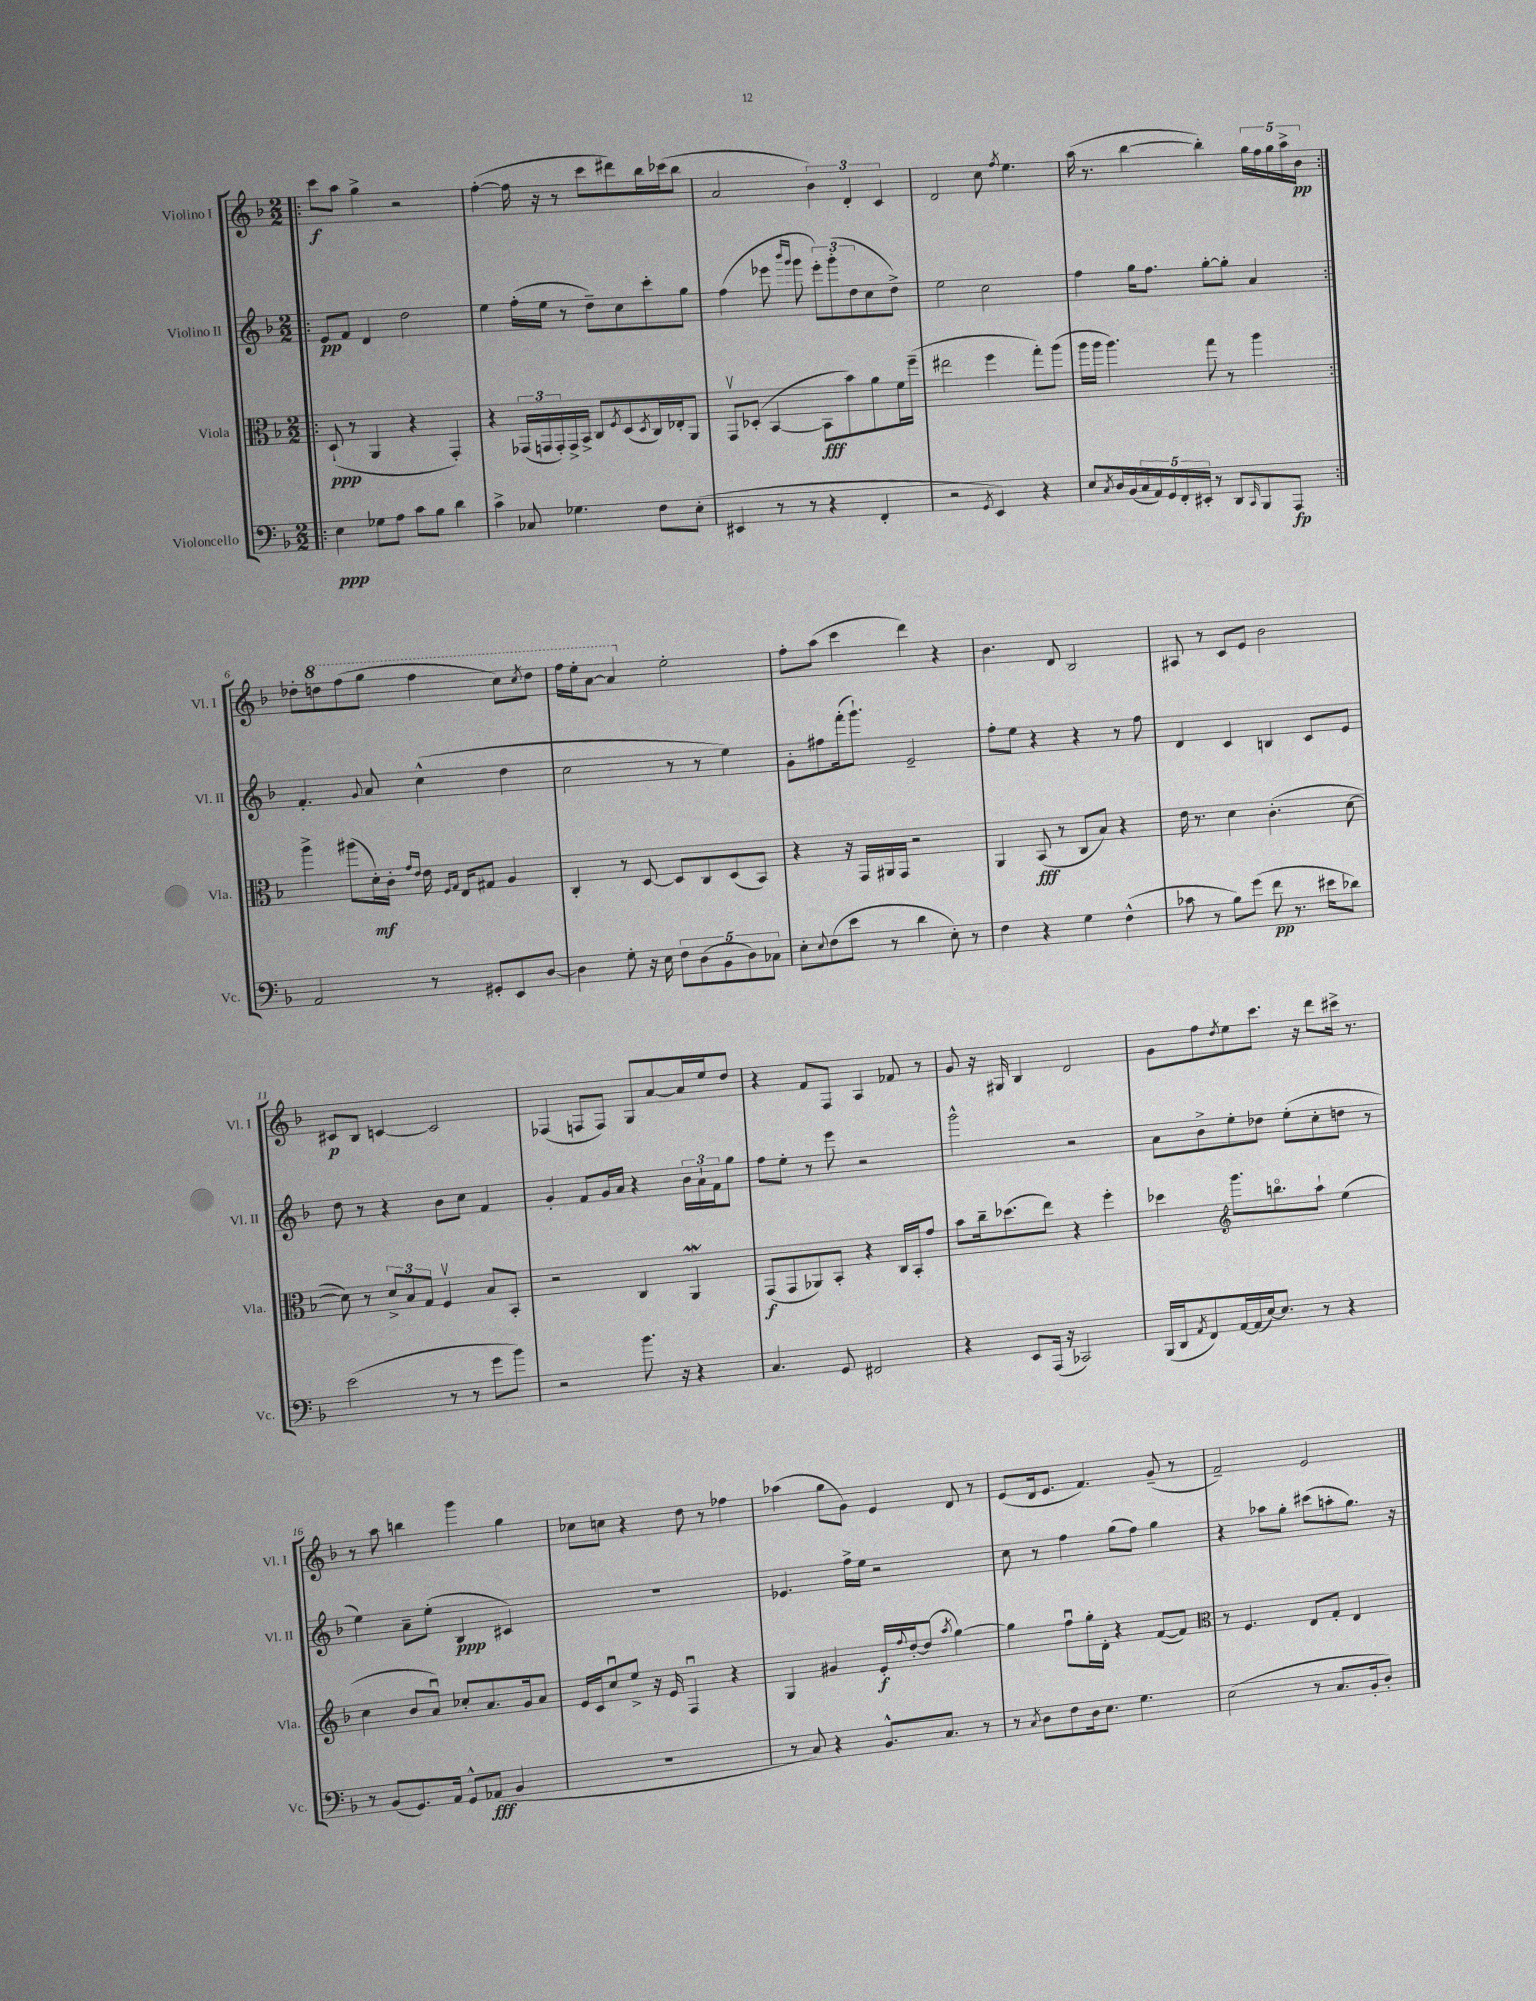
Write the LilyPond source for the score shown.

<<
\new StaffGroup <<
\new Staff = "s0" \with { instrumentName = "Violino I" shortInstrumentName = "Vl. I" } {
    \clef treble \key f \major \numericTimeSignature \time 2/2
    \repeat volta 2 { \bar ".|:" c'''8\f a''8 g''4-> r2 |
    f''4~-.( f''16 r16 r8 c'''8 dis'''8) bes''16 ces'''16( bes''8 |
    a'2 \tuplet 3/2 { bes'4) d'4-. c'4 } |
    d'2 c''8 \acciaccatura { f''8 } e''4. |
    a''16( r8. bes''4~ bes''4-.) \tuplet 5/4 { g''16 f''16 g''16 a''16-> bes'16\pp } | }
    des''8-. \ottava #1 d'''!8 f'''8( g'''8 f'''4 c'''8) \acciaccatura { c'''8 } d'''8 |
    f'''16 e'''16-. a''8~ a''4 \ottava #0 e''2-. |
    f''8-. a''8( c'''4 d'''4) r4 |
    bes'4. d'8 bes2 |
    ais8 r8 c'8 e'8 bes'2 |
    cis'8\p bes8 c'4~ c'2 |
    fes4( f8 f8) g8 a'8~ a'16 e''16 d''8 |
    r4 f'8 f8 a4 fes'8 r8 |
    g'8 r16 gis16 bes4 d'2 |
    g'8 f''8 \acciaccatura { d''8 } e''8 c'''8. r16 d'''8 cis'''16-> r8. |
    r8 a''8 b''4 g'''4 g''4 |
    ces''8 c''8 r4 d''8 r8 fes''4 |
    aes''4( g''8 g'8) e'4 d'8 r8 |
    e'8( d'16 e'8. f'4.) g'8--( r8 |
    f'2--) e'2 \bar "|." |
}
\new Staff = "s1" \with { instrumentName = "Violino II" shortInstrumentName = "Vl. II" } {
    \clef treble \key f \major \numericTimeSignature \time 2/2
    \repeat volta 2 { \bar ".|:" e'8\pp f'8 d'4 d''2 |
    e''4 f''16-.( e''16 r8 d''8--) c''8 c'''8-. g''8 |
    f''4( ees'''8 \grace { bes'''16 g'''16 } g'''8 \tuplet 3/2 { ees'''8-.) g'''8-.( d''8 } c''8 d''8->) |
    e''2 c''2 |
    f''4 g''16 f''8. g''8~-. g''8-. a'4 | }
    f'4.-. \appoggiatura { g'8 } a'8 c''4-^( d''4 |
    c''2 r8 r8 e''4) |
    g'8-. fis''8 f'''16-.( g'''8.-!) e'2-- |
    f''8-. e''8 r4 r4 r8 f''8 |
    d'4 c'4 b4 c'8 e'8 |
    d''8 r8 r4 bes'8 c''8 f'4 |
    g'4-. f'8 g'16 a'16 r4 \tuplet 3/2 { bes'16 a'16-! f'16 } g''8 |
    f''8 e''8-. r8 e'''8 r2 |
    g'''2-^ r2 |
    a'8 bes'8-> e''8-. des''8 e''8-.( c''8-. d''8 r8 |
    e''4) a'8-- e''8-.( bes4\ppp cis'4) |
    R1 |
    ees'4. f''16-> e''16 r2 |
    c''8 r8 f''4 g''8( f''8) g''4 |
    r4 aes''8 g''8-. cis'''8( a''8-. g''8.) r16 \bar "|." |
}
\new Staff = "s2" \with { instrumentName = "Viola" shortInstrumentName = "Vla." } {
    \clef alto \key f \major \numericTimeSignature \time 2/2
    \repeat volta 2 { \bar ".|:" d8-!\ppp( r8 a,4 r4 g,4-.) |
    r4 \tuplet 3/2 { ges,16( g,16 g,16-.) } g,16-> bes,16-> c8 \acciaccatura { f8 } d8( \acciaccatura { d8 } c16) ees16-. a,8 |
    g,8\upbow des8-.( bes,4~ bes,8\fff bes'8) a'8 f'16 f''16--( |
    eis''2 f''4 g''8-.) a''8( |
    a''16 a''16 a''4.) g''8 r8 a''4 | }
    a''4-> ais''8( d'16-.\mf) c'16-. \grace { g'16 e'16 } e'16 \grace { f16 g16 } e16 gis8 a4 |
    c4-. r8 d8~ d8 c8 d8( bes,8) |
    r4 r16 g,16 ais,16 g,16 r2 |
    a,4 bes,8\fff( r8 c8 bes8) r4 |
    e'16 r8. d'4 c'4.-.( d'8~ |
    d'8) r8 \tuplet 3/2 { d'8-> bes8 g8 } f4\upbow bes8 bes,8-. |
    r2 c4 a,4\mordent |
    g,8\f( g,8 aes,8) bes,8-. r4 c16 bes,16-. g'8 |
    bes'8 c''16-- des''8.( e''8) r4 f''4-. |
    des''4 \clef treble g'''8. b''8.\flageolet a''8-! e''4( |
    c''4 bes'8 a'8\downbow) ces''8-. a'8. g'16 a'8 |
    e'16 c'16 c''8\downbow e''8-> r16 e'16 f4\downbow r4 |
    g4 gis'4 e'16-.\f \appoggiatura { f''8 } d''16~-. d''8( \acciaccatura { a''8 } g''4~) |
    g''4 f''8\downbow g''16-. d'16-. r4 f'8~( f'8) |
    \clef alto r8 f4. e8 g8-. e4 \bar "|." |
}
\new Staff = "s3" \with { instrumentName = "Violoncello" shortInstrumentName = "Vc." } {
    \clef bass \key f \major \numericTimeSignature \time 2/2
    \repeat volta 2 { \bar ".|:" e4\ppp ges8 a8 c'8 bes8 d'4 |
    c'4-> ces8 ges4. f8 e8-.( |
    eis,4 r8 r8 r4 f,4-. |
    r2 \acciaccatura { g,8 } e,4) r4 |
    e8 \acciaccatura { c8 } d16 bes,16( \tuplet 5/4 { c16 a,16) g,16 f,16-. eis,16-. } r8 d,8 \grace { c,16 } bes,,8 a,,8\fp | }
    a,2 r8 gis,8-. e,8 d8~ |
    d4 g8-. r16 e16 \tuplet 5/4 { f8 d8( bes,8 d8) ces8 } |
    e8-. \appoggiatura { e8 } f8( e'8 r8 d'4 e8-.) r8 |
    f4 r4 g4 f4-^( |
    ces'8 r8 bes8) g'8( f'8\pp r8. eis'16 des'8) |
    e'2( r8 r8 g'8 bes'8) |
    r2 bes'8. r16 r4 |
    c4. g,8 fis,2 |
    r4 e,8 a,,16( r16 ces,2) |
    bes,,16( d,16 \acciaccatura { a,8 } f,8) a,16~ a,16( e16~) e8. r8 r4 |
    r8 bes,8( g,8.) a,16 g,8-^ aes,8\fff( bes,4 |
    R1 |
    r8 c8) r4 bes,8.-^ c8. r8 |
    r8 \acciaccatura { c8 } d8 f8 d16 e8. g4. |
    e2( r8 c8. bes,16-. d8-.) \bar "|." |
}
>>
>>
